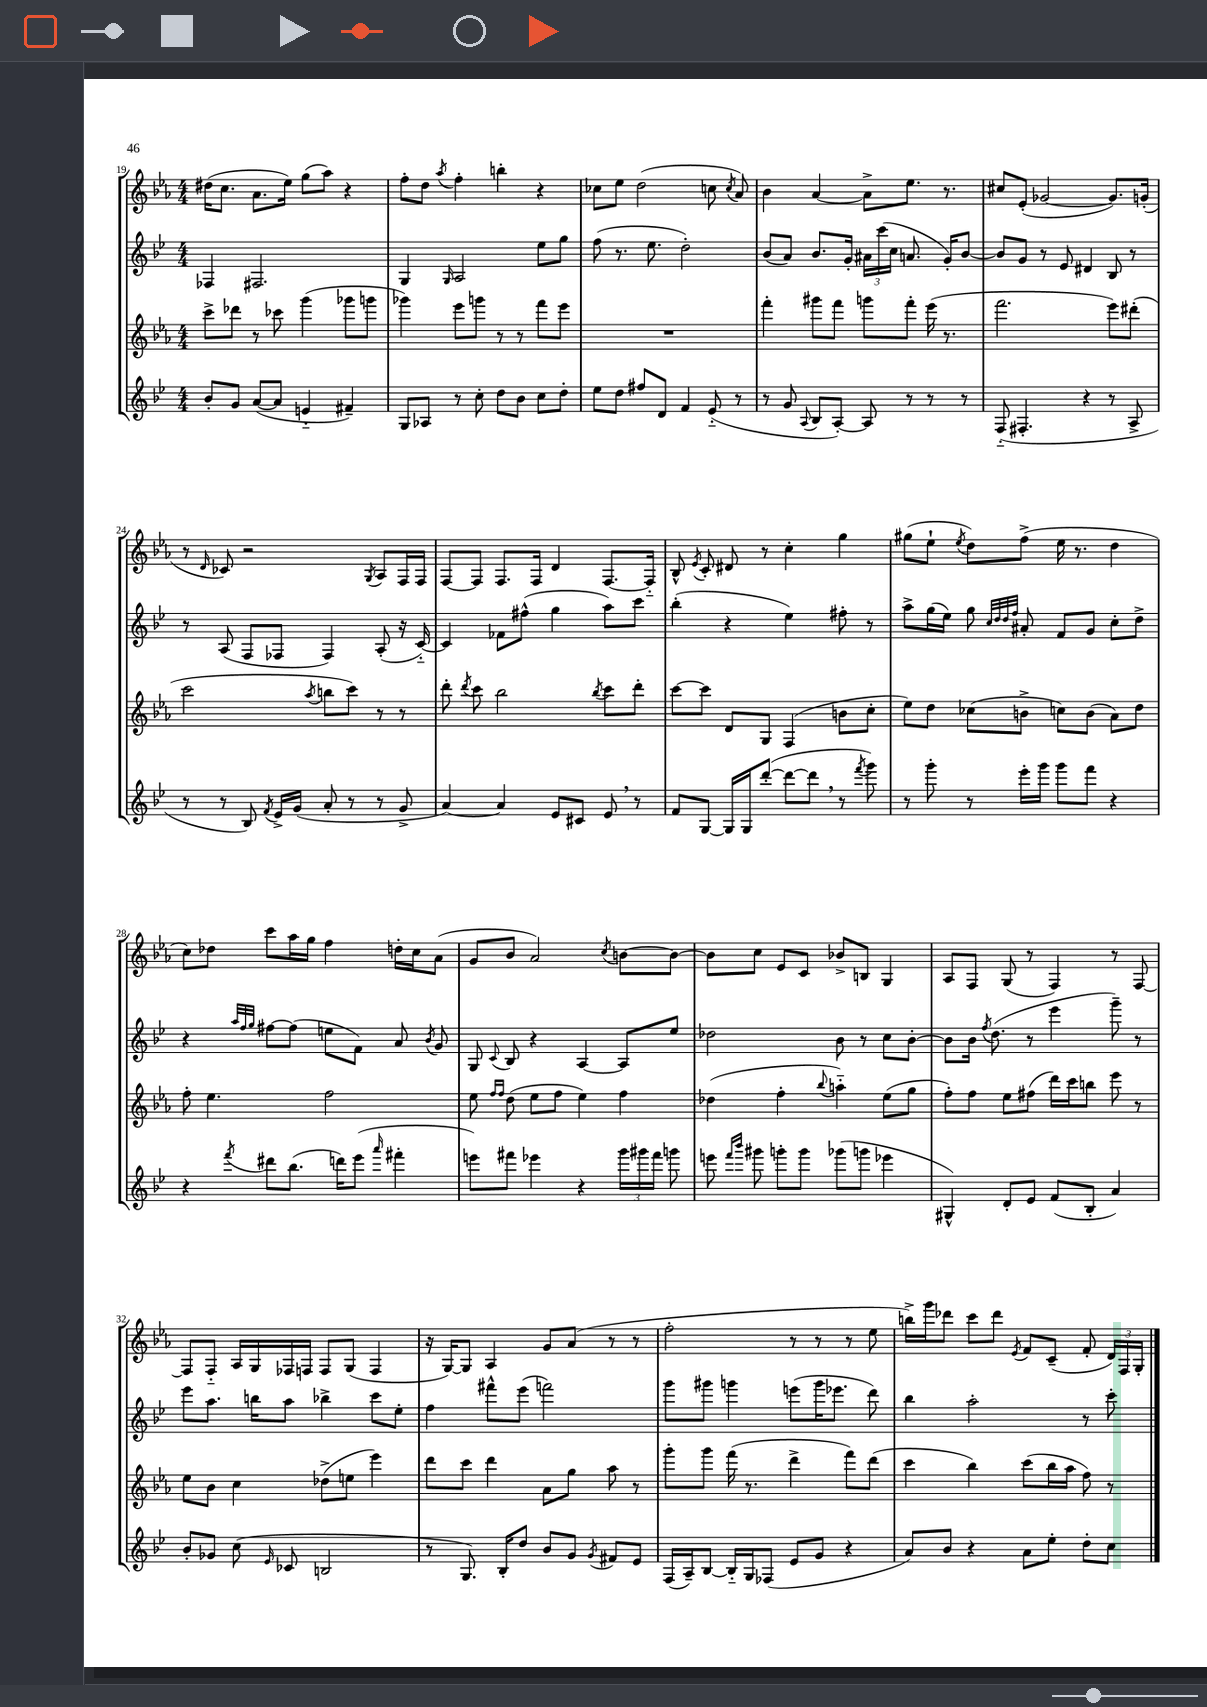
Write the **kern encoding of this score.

**kern	**kern	**kern	**kern
*part4	*part3	*part2	*part1
*staff4	*staff3	*staff2	*staff1
*clefG2	*clefG2	*clefG2	*clefG2
*k[b-e-]	*k[b-e-a-]	*k[b-e-]	*k[b-e-a-]
*M4/4	*M4/4	*M4/4	*M4/4
=19	=19	=19	=19
8b-'/L	8ccc^\L	4F-X/	(16dd#X\KL
.	.	.	8.cc\J
8g/J	8ddd-X\J	.	.
([8a/L	8r	2.F#X/	8.a-\L
8a/J]	8ccc-X\	.	.
.	.	.	16ee-\Jk)
4en/	(4ggg\	.	(8gg\L
.	.	.	8aa-\J)
4f#X~/)	8ggg-X\L	.	4r
.	8gggn\J	.	.
=20	=20	=20	=20
8G/L	4ggg-X\)	4G/	8ff'\L
8A-X/J	.	.	8dd\J
.	.	16qqG/	8qaa-/
8r	8eee-\L	2A/	4ff'\
8cc'\	8gggn\J	.	.
8dd\L	8r	.	4bbn'\
8b-\J	8r	.	.
8cc\L	8fff\L	8ee-\L	4r
8dd'\J	8eee-\J	8gg\J	.
=21	=21	=21	=21
8ee-\L	1r	(8ff\	8cc-X\L
8dd\J	.	8.r	8ee-\J
8ff#X/L	.	.	(2dd\
.	.	8.ee-\	.
8d/J	.	.	.
4f/	.	2dd'\)	.
(8e-/	.	.	8ccn\
.	.	.	8qcc/
8r	.	.	8a-/)
=22	=22	=22	=22
8r	4fff'\	(8b-/L	4b-\
8g/	.	8a/J)	.
8qqA/	.	.	.
8B-/L	8ggg#X\L	8.b-/L	[4a-/
[8A'/J)	8fff\J	.	.
.	.	16g'/Jk	.
8A/]	8gggn\L	24a#X\LL	8a-^\L]
.	.	(24ccc\	.
.	.	24cc\JJ	.
8r	8fff'\J	8.an/	8.ee-\J
8r	(16eee-\	.	.
.	8.r	16g'/KL)	8.r
8r	.	[8b-/J	.
=23	=23	=23	=23
(8F/	2.fff\	8b-/L]	8cc#X/L
4.F#X'/	.	8g/J	(8e-'/J
.	.	8r	[2g-X/
.	.	8e-/	.
4r	.	4d#X/	.
8r	8eee-\L)	8B-/	8.g-/L])
8A^/	(8ddd#X'\J	8r	.
.	.	.	(16gn'/Jk
!!LO:LB:g=z
=24	=24	=24	=24
8r	2ccc\	8r	8r
.	.	.	16qqd/
8r	.	(8A/	8c-X/)
8B-/)	.	8F/L	2r
8qf/	.	.	.
16e-^/LL	.	8F-X/J	.
(16g/JJ	.	.	.
.	8qaa-/	.	.
8a'/	8bbn\L	4F-/)	.
8r	8ccc\J)	.	.
.	.	.	8qG/
8r	8r	(8A'/	8A-/L
8g^/	8r	16r	16F/L
.	.	[16c/)	16F/JJ
=25	=25	=25	=25
[4a/)	8ddd'\	4c/]	[8F/L
.	8qddd/	.	.
.	8ccc\	.	8F/J]
4a/]	2bb-\	8f-X\L	8.F/L
.	.	(8ff#X^^\J	.
.	.	.	16F/Jk
8e-/L	.	4gg\	4d/
8c#X/J	.	.	.
.	8qbb-/	.	.
8e-,/	8ccc\L	8aa\L)	[8.F/L
8r	8ddd'\J	8ccc\J	.
.	.	.	16F/Jk]
=26	=26	=26	=26
8f/L	[8ccc\L	(4bb-'\	8B-^^/
.	.	.	8qe-/
[8G/J	8ccc\J]	.	8c'/
16G/LL]	8d/L	4r	8d#X/
16G/J	.	.	.
([8ddd'/J	8G/J	.	8r
8ddd\L_	(4F/	4ee-\)	4cc'\
8ddd,\J]	.	.	.
8r	8bn\L	8ff#X'\	4gg\
8qfff/	.	.	.
8ggg\)	8cc'\J	8r	.
=27	=27	=27	=27
8r	8ee-\L)	8aa^\L	(8gg#X\L
8ggg'\	8dd\J	(16gg\L	8ee-`\J
.	.	16ee-\JJ)	.
.	.	.	8qee-/
8r	(8cc-X\L	8gg\	8dd\L)
.	.	32qqcc/LLL	.
.	.	32qqdd/	.
.	.	32qqdd/	.
.	.	32qqff/JJJ	.
16eee-'\LL	8bn^\J	8a#X'/	(8ff^\J
16ggg\JJ	.	.	.
8ggg\L	8ccn\L)	8f/L	16ee-\
.	.	.	8.r
8fff\J	(8b\J	8g/J	.
4r	8a-\L)	8cc'\L	4dd\
.	8dd\J	8dd^\J	.
!!LO:LB:g=z
=28	=28	=28	=28
4r	8ff'\	4r	8cc\L)
.	4.ee-\	.	8dd-X\J
.	.	32qqaa/LLL	.
.	.	32qqff/	.
8qfff/	.	32qqgg/JJJ	.
8ddd#X\L	.	[8ff#X\L	8ccc\L
(8.bb-\J	.	(8ff#\J]	16aa-\L
.	.	.	16gg\JJ
.	2ff\	8een\L	4ff\
16dddn\KL)	.	.	.
(8eee-\J	.	8f\J)	.
16qqaaa/	.	.	.
4fff#X'\	.	8a/	16ddn'\LL
.	.	.	16cc\J
.	.	8qb-/	.
.	.	8g/	(8a-\J
=29	=29	=29	=29
8eeen\L)	8ee-\	8G/	8g/L
.	16qqff/LL	.	.
.	16qqff/JJ	8qqc/	.
8fff#X\J	(8dd\	8B-/	8b-/J
4eee-X\	8ee-\L	4r	2a-/)
.	8ff\J	.	.
4r	4ee-\)	[4A/	.
.	.	.	8qcc/
24ggg\LL	4ff\	8A/L]	[8bn\L
24ggg#X\	.	.	.
24fff#\JJ	.	.	.
8gggn\	.	8ee-/J	8b\J_
=30	=30	=30	=30
8eeen\	(4dd-X\	2dd-X\	8b\L]
16qqfff/LL	.	.	.
16qqbbb-/JJ	.	.	.
8ggg#X\	.	.	8cc\J
8gggn'\L	4ff'\	.	8e-/L
8ggg\J	.	.	8c/J
.	8qqbb-/	.	.
(8ggg-X\L	4aan\)	8b-\	8b-X^/L
8gggn\J	.	8r	8Bn/J
4eee-X\	(8ee-\L	8cc\L	4G/
.	8gg\J	[8b-'\J	.
=31	=31	=31	=31
4G#X^^/)	8ff'\L)	8b-\L]	8A-/L
.	8ff\J	16b-\Jk	8F/J
.	.	8qff/	.
.	.	(8.dd\	.
8d'/L	8ee-\L	.	(8G/
8e-/J	(8ff#X\J	8r	8r
(8f/L	16ddd\LL)	4eee-\	4F/)
.	16ccc\J	.	.
8B-'/J	8bbn\J	.	.
4a/)	8eee-\	8ggg~\)	8r
.	8r	8r	[8F/
!!LO:LB:g=z
=32	=32	=32	=32
8b-'/L	8ee-\L	8eee-\L	8F/L]
8g-X/J	8b-\J	8.aa\J	8F/J
(8cc\	4cc\	.	16A-/LL
.	.	16bbn\KL	16G/
16qqe-/	.	.	.
8c-X/	.	8aa\J	16F-X/
.	.	.	16Fn/JJ
2Bn/	(8dd-X^\L	4bb-X^\	8F/L
.	8een\J	.	(8G/J
.	4eee-\)	8ccc\L	4F/
.	.	8ee-'\J	.
=33	=33	=33	=33
8r	8ddd\L	4ff\	16r
.	.	.	[16G/KL)
8.G/)	8ccc\J	.	8G/J]
.	4ddd\	8fff#X^^\L	4A-/
16B-'/KL	.	.	.
8dd/J	.	(8eee-\J	.
8b-/L	8a-\L	2fffn\)	8g/L
8g/J	8gg\J	.	(8a-/J
8qg/	.	.	.
8f#X/L	8aa-\	.	8r
8e-/J	8r	.	8r
=34	=34	=34	=34
(16F/LL	8ggg'\L	8ggg\L	2ff'\
16A~/J)	.	.	.
[8B-/J	8ggg\J	8ggg#X\J	.
16B-/LL]	(16fff\	4gggn\	.
16G/J	8.r	.	.
(8F-X/J	.	.	.
8e-/L	4ddd^\	(8eeen\L	8r
8g/J	.	16ggg\K	8r
.	.	8.eee-X\J	.
4r	8fff\L)	.	8r
.	(8ddd\J	8ddd\)	8ee-\
=35	=35	=35	=35
8a/L)	4ccc\	4bb-\	16bbn^\LL)
.	.	.	16ggg\J
8b-/J	.	.	8ddd-X\J
4r	4bb-\)	2aa'\	8ccc\L
.	.	.	8ddd-\J
.	.	.	8qe-/
8a\L	(8ccc\L	.	8f/L
8ee-'\J	16bb-\L	.	(8c~/J
.	16aa-\JJ	.	.
8dd'\L	8ff\)	8r	8f'/
8cc\J	8r	8ccc'\	24d/LL)
.	.	.	24F/
.	.	.	24G'/JJ
==	==	==	==
*-	*-	*-	*-
